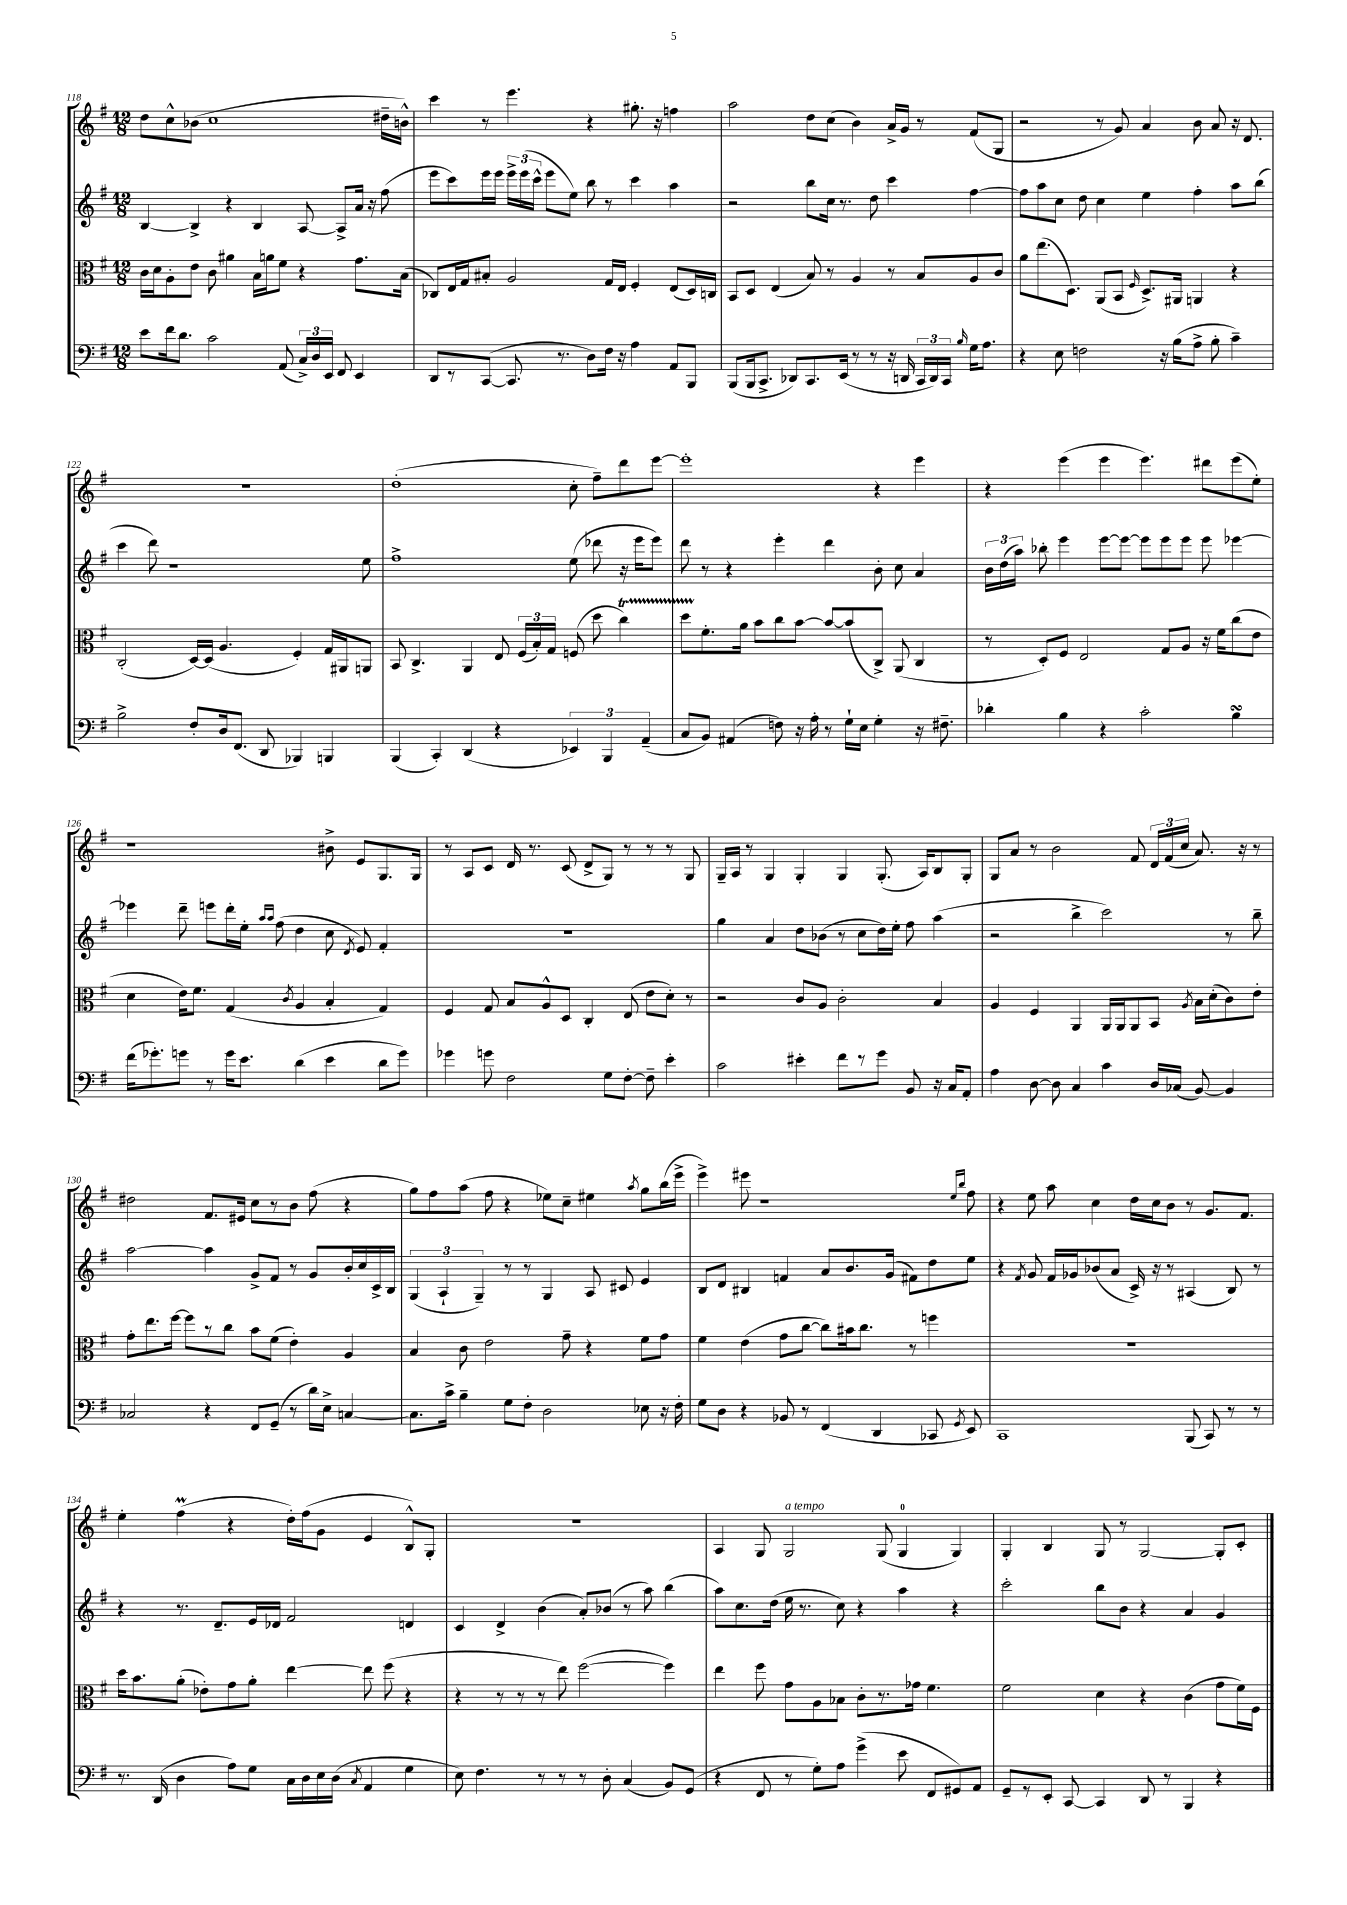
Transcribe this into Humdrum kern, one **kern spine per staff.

**kern	**kern	**kern	**kern
*part4	*part3	*part2	*part1
*staff4	*staff3	*staff2	*staff1
*clefF4	*clefC3	*clefG2	*clefG2
*k[f#]	*k[f#]	*k[f#]	*k[f#]
*M12/8	*M12/8	*M12/8	*M12/8
=118	=118	=118	=118
8e\L	16c\LL	[4B/	8dd\L
.	16d\J	.	.
16f#\k	8A'\	.	8cc^^\
8.d\J	.	.	.
.	8e\J	4B^/]	(8b-X\J
2c\	8c\	.	1cc
.	4a#X\	4r	.
.	16B\LL	4B/	.
.	16an\J	.	.
(8AA/	8f#\J	.	.
24C^/LL)	4r	[8A/	.
24D/	.	.	.
24EE/JJ	.	.	.
8FF#/	.	8A^/L]	.
4EE/	8.g\L	16a/Jk	.
.	.	16r	.
.	.	(8ff#\	16dd#X~\LL
.	(16B\Jk	.	16bn^^\JJ)
=119	=119	=119	=119
8DD/L	8C-X/L)	8eee\L	4ccc\
8r	16E/L	8ccc\)	.
.	16G/J	.	.
([8CC/J	8B#X'/J	16eee\L	8r
.	.	16eee\JJ	.
8.CC/]	2A/	24eee^\LL	4.eee\
.	.	(24eee\	.
.	.	24ccc^^\JJ	.
.	.	8eee\L	.
8.r	.	.	.
.	.	8ee\J)	.
8D\L)	.	8bb\	4r
16F#\Jk	16G/LL	8r	.
16r	16E/JJ	.	.
4A\	4F#'/	4ccc\	8.gg#X'\
.	.	.	16r
8AA/L	(8E/L	4aa\	4ffn\
8BBB/J	16D/L)	.	.
.	16Cn/JJ	.	.
=120	=120	=120	=120
(8BBB/L	8BB/L	2r	2aa\
16BBB/k	8D/J	.	.
8.CC^/J	.	.	.
.	(4E/	.	.
8DD-X/L)	.	.	.
8.CC/	8B/)	8bb\L	8dd\L
.	8r	16cc\Jk	(8cc\J
(16EE/Jk	.	8.r	.
8r	4A/	.	4b\)
8r	.	8dd\	.
16r	8r	4ccc\	16a^/LL
16DDn/	.	.	16g/JJ
24CC/LL	8B/L	.	8r
24DD/)	.	.	.
24CC/JJ	.	.	.
16qqB/	.	.	.
16G\KL	8A/	[4ff#\	(8f#/L
8.A\J	.	.	.
.	8c/J	.	8G/J
=121	=121	=121	=121
4r	8a\L	8ff#\L]	2r
.	(8.ee\	8aa\	.
8E\	.	8cc\J	.
.	8.D\J)	.	.
2Fn\	.	8dd\	.
.	(8AA/L	4cc\	8r
.	8BB/J	.	8g/)
.	16qqF#/	.	.
.	8.D^/L)	4ee\	4a/
16r	.	.	.
(16B\KL	16AA#X/Jk	.	.
8A^\J	4AAn/	4ff#'\	8b\
8B'\	.	.	8a/
4c~\)	4r	8aa\L	16r
.	.	.	8.d/
.	.	(8bb\J	.
!!LO:LB:g=z
=122	=122	=122	=122
2B^\	(2C'/	4ccc\	1.r
.	.	8ddd\)	.
.	.	1r	.
8F#'/L	[16D/LL)	.	.
.	(16D/JJ]	.	.
16D/k	4.A/	.	.
(8.FF#/J	.	.	.
8DD/	.	.	.
4BBB-X/)	4F#'/)	.	.
4BBBn/	16G/LL	.	.
.	16AA#X/J	.	.
.	8AAn/J	8ee\	.
=123	=123	=123	=123
(4BBB/	8BB/	1ff#^	(1dd'
.	4.C^/	.	.
4CC'/)	.	.	.
(4DD/	4AA/	.	.
4r	8E/	.	.
.	(24F#/LL	.	.
.	24B'/)	.	.
.	24G/JJ	.	.
6EE-X/)	(8Fn/	(8ee\	8cc'\
.	8dd\	8ddd-X\	8ff#~\L)
6BBB/	.	.	.
.	4ccT\)	16r	8ddd\
.	.	16eee\KL	.
(6AA~/	.	.	.
.	.	8eee\J)	[8eee\J
=124	=124	=124	=124
8C/L	8ddTTT\L	8ddd\	1eee']
8BB/J)	8.f#'\	8r	.
(4AA#X/	.	4r	.
.	16a\Jk	.	.
.	8b\L	.	.
8Fn\)	8cc\	4eee'\	.
16r	[8b\J	.	.
16A'\	.	.	.
8r	8b/L_	4ddd\	.
16G`\LL	(8b/]	.	.
16E\JJ	.	.	.
4G'\	8C^/J)	8b'\	4r
.	(8AA/	8cc\	.
16r	4C/	4a/	4eee\
8.F#X~\	.	.	.
=125	=125	=125	=125
4d-X'\	8r	24b\LL	4r
.	.	(24dd\	.
.	.	24aa\JJ)	.
.	8D'/L)	8bb-X'\	.
4B\	8F#/J	4eee\	(4eee\
.	2E/	.	.
4r	.	[8eee\L	4eee\
.	.	8eee\J_	.
2c'\	.	8eee\L]	4.eee\)
.	8G/L	8eee\	.
.	8A/J	8eee\J	.
.	16r	8eee\	8ddd#X\L
.	16f#\KL	.	.
4BsSsS\	(8cc\	[4eee-X\	(8eee\
.	8e\J	.	8ee'\J)
!!LO:LB:g=z
=126	=126	=126	=126
(16f#\KL	4d\	4eee-X\]	1r
8.g-X'\)	.	.	.
8gn\J	16e\KL)	8ddd~\	.
.	8.f#\J	.	.
8r	.	8eeen\L	.
16g\KL	(4G/	16ddd'\L	.
8.e\J	.	16ee'\JJ	.
.	.	16qqaa/LL	.
.	.	16qqaa/JJ	.
.	.	(8ff#\	.
.	8qc/	.	.
(4d\	4A/	4dd\	.
4e\	4B'/	8cc\	8b#X^\
.	.	8qd/	.
.	.	8e/)	8e/L
8d\L	4G/)	4f#'/	8.G/
8g\J)	.	.	.
.	.	.	16G/Jk
=127	=127	=127	=127
4g-X\	4F#/	1.r	8r
.	.	.	8A/L
8gn\	8G/	.	8c/J
2F#\	8B/L	.	16d/
.	.	.	8.r
.	8A^^/	.	.
.	8D/J	.	(8c/
.	4C'/	.	8d^/L
8G\L	.	.	8G/J)
[8F#'\J	(8E/	.	8r
8F#~\]	8e\L	.	8r
4e'\	8d'\J)	.	8r
.	8r	.	8G/
=128	=128	=128	=128
2c\	2r	4gg\	16G~/LL
.	.	.	16A/JJ
.	.	.	8r
.	.	4a/	4G/
4e#X'\	8c/L	8dd\L	4G'/
.	8A/J	(8b-X\J	.
8f#\L	2c'\	8r	4G/
8r	.	8cc\L	.
8g\J	.	16dd\L)	(8.G'/
.	.	16ee'\JJ	.
8BB/	.	8ff#\	.
.	.	.	16A/KL)
16r	4B/	(4aa\	8B/
16C/KL	.	.	.
8AA'/J	.	.	8G'/J
=129	=129	=129	=129
4A\	4A/	2r	8G/L
.	.	.	8a/J
[8D\	4F#/	.	8r
8D\]	.	.	2b\
4C/	4AA/	4bb^\	.
4c\	16AA/LL	2ccc\)	.
.	16AA/J	.	.
.	8AA/	.	8f#/
16D/LL	8BB/J	.	24d/LL
.	.	.	(24f#/
(16C-X/JJ	.	.	.
.	.	.	24cc/JJ
.	8qA/	.	.
[8BB/)	16B\LL	.	8.a/)
.	(16d'\J	.	.
4BB/]	8c\)	8r	.
.	.	.	16r
.	8e'\J	8bb~\	8r
!!LO:LB:g=z
=130	=130	=130	=130
2C-X/	8g'\L	[2aa\	2dd#X\
.	8.ee\	.	.
.	[16ff#\Jk	.	.
.	8ff#\L]	.	.
4r	8r	4aa\]	8.f#/L
.	8cc\J	.	.
.	.	.	16e#X/Jk
8FF#/L	8b\L	8g^/L	8cc\L
(8GG~/J	(8f#\J	8f#/J	8r
8r	4e'\)	8r	8b\J
16d\LL)	.	8g/L	(8ff#\
16E^\JJ	.	.	.
[4Cn/	4A/	16b'/L	4r
.	.	16cc/	.
.	.	16c^/	.
.	.	16B/JJ	.
=131	=131	=131	=131
8.C\L]	4B/	(6G/	8gg\L)
.	.	.	8ff#\
.	.	6A`/	.
16c^\Jk	.	.	.
4B~\	8c\	.	(8aa\J
.	.	6G~/)	.
.	2e\	.	8ff#\
8G\L	.	8r	4r
8F#'\J	.	8r	.
2D\	.	4G/	8ee-X\L)
.	8g~\	.	8cc~\J
.	4r	8A/	4ee#X\
.	.	8c#X/	.
.	.	.	8qaa/
8E-X\	8f#\L	4e/	8gg\L
16r	8g\J	.	(16bb\L
16F#'\	.	.	16eee^\JJ
=132	=132	=132	=132
8G\L	4f#\	8B/L	4eee^\)
8D\J	.	8d/J	.
4r	(4e\	4B#X/	8eee#X\
.	.	.	1r
8BB-X/	8g\L	4fn/	.
8r	[8cc\J	.	.
(4FF#/	8cc\L])	8a/L	.
.	16b#X\k	8.b/	.
.	8.cc\J	.	.
4DD/	.	.	.
.	.	(16g/Jk	.
.	8r	8f#X\L)	.
8CC-X/	4ffn\	8dd\	.
.	.	.	16qqee/LL
8qGG/	.	.	16qqbb/JJ
8EE/)	.	8ee\J	8ff#\
=133	=133	=133	=133
1CC	1.r	4r	4r
.	.	8qf#/	.
.	.	8g/	8ee\
.	.	16f#/LL	8aa\
.	.	16g-X/J	.
.	.	(8b-X/	4cc\
.	.	8a/J	.
.	.	16c^/)	16dd\LL
.	.	16r	16cc\J
.	.	8r	8b\J
(8BBB/	.	(4A#X/	8r
8CC/)	.	.	8.g/L
8r	.	8B/)	.
.	.	.	8.f#/J
8r	.	8r	.
!!LO:LB:g=z
=134	=134	=134	=134
8.r	16dd\KL	4r	4ee'\
.	8.b\	.	.
(16DD/	.	.	.
4D\	(8a'\J	8.r	(4ff#m\
.	8e-X'\L)	.	.
.	.	8.d~/L	.
8A\L)	8g\	.	4r
8G\J	8a'\J	16e/L	.
.	.	16d-X/JJ	.
16C\LL	[4ee\	2f#/	16dd'\LL)
16D\	.	.	(16ff#\J
16E\	.	.	8g\J
(16D\JJ	.	.	.
8qC/	.	.	.
4AA/	8ee\]	.	4e/
.	(8ff#\	.	.
4G\	4r	4dn/	8B^^/L)
.	.	.	8G'/J
=135	=135	=135	=135
8E\)	4r	4c/	1.r
4.F#\	.	.	.
.	8r	4d^/	.
.	8r	.	.
8r	8r	(4b\	.
8r	8ee\)	.	.
8r	([2ff#\	8a'/L)	.
8D'\	.	(8b-X/J	.
(4C/	.	8r	.
.	.	8aa\)	.
8BB/L)	4ff#\])	(4bb\	.
(8GG/J	.	.	.
=136	=136	=136	=136
4r	4ee\	8aa\L)	4A/
.	.	8.cc\	.
8FF#/	8ff#\	.	8G/
.	.	(16dd\Jk	.
!	!	!	!LO:TX:a:i:t=a tempo
8r	8g\L	16ee\	2G/
.	.	8.r	.
8G'\L)	8A\	.	.
8A\J	8B-X\J	8cc\)	.
(4g^\	8c'\L	4r	.
.	8.r	.	(8G/
8e\	.	4aa\	4G/
.	16g-X\Jk	.	.
8FF#/L	4.f#\	.	.
8GG#X/)	.	4r	4G/)
8AA/J	.	.	.
=137	=137	=137	=137
8GG~/L	2f#\	2ccc'\	4G'/
8r	.	.	.
8EE'/J	.	.	4B/
[8CC/	.	.	.
4CC/]	4d\	8bb\L	8G/
.	.	8b\J	8r
8DD/	4r	4r	[2G/
8r	.	.	.
4BBB/	(4c\	4a/	.
4r	8g\L	4g/	8G'/L]
.	16f#\L)	.	8c'/J
.	16F#\JJ	.	.
==	==	==	==
*-	*-	*-	*-
